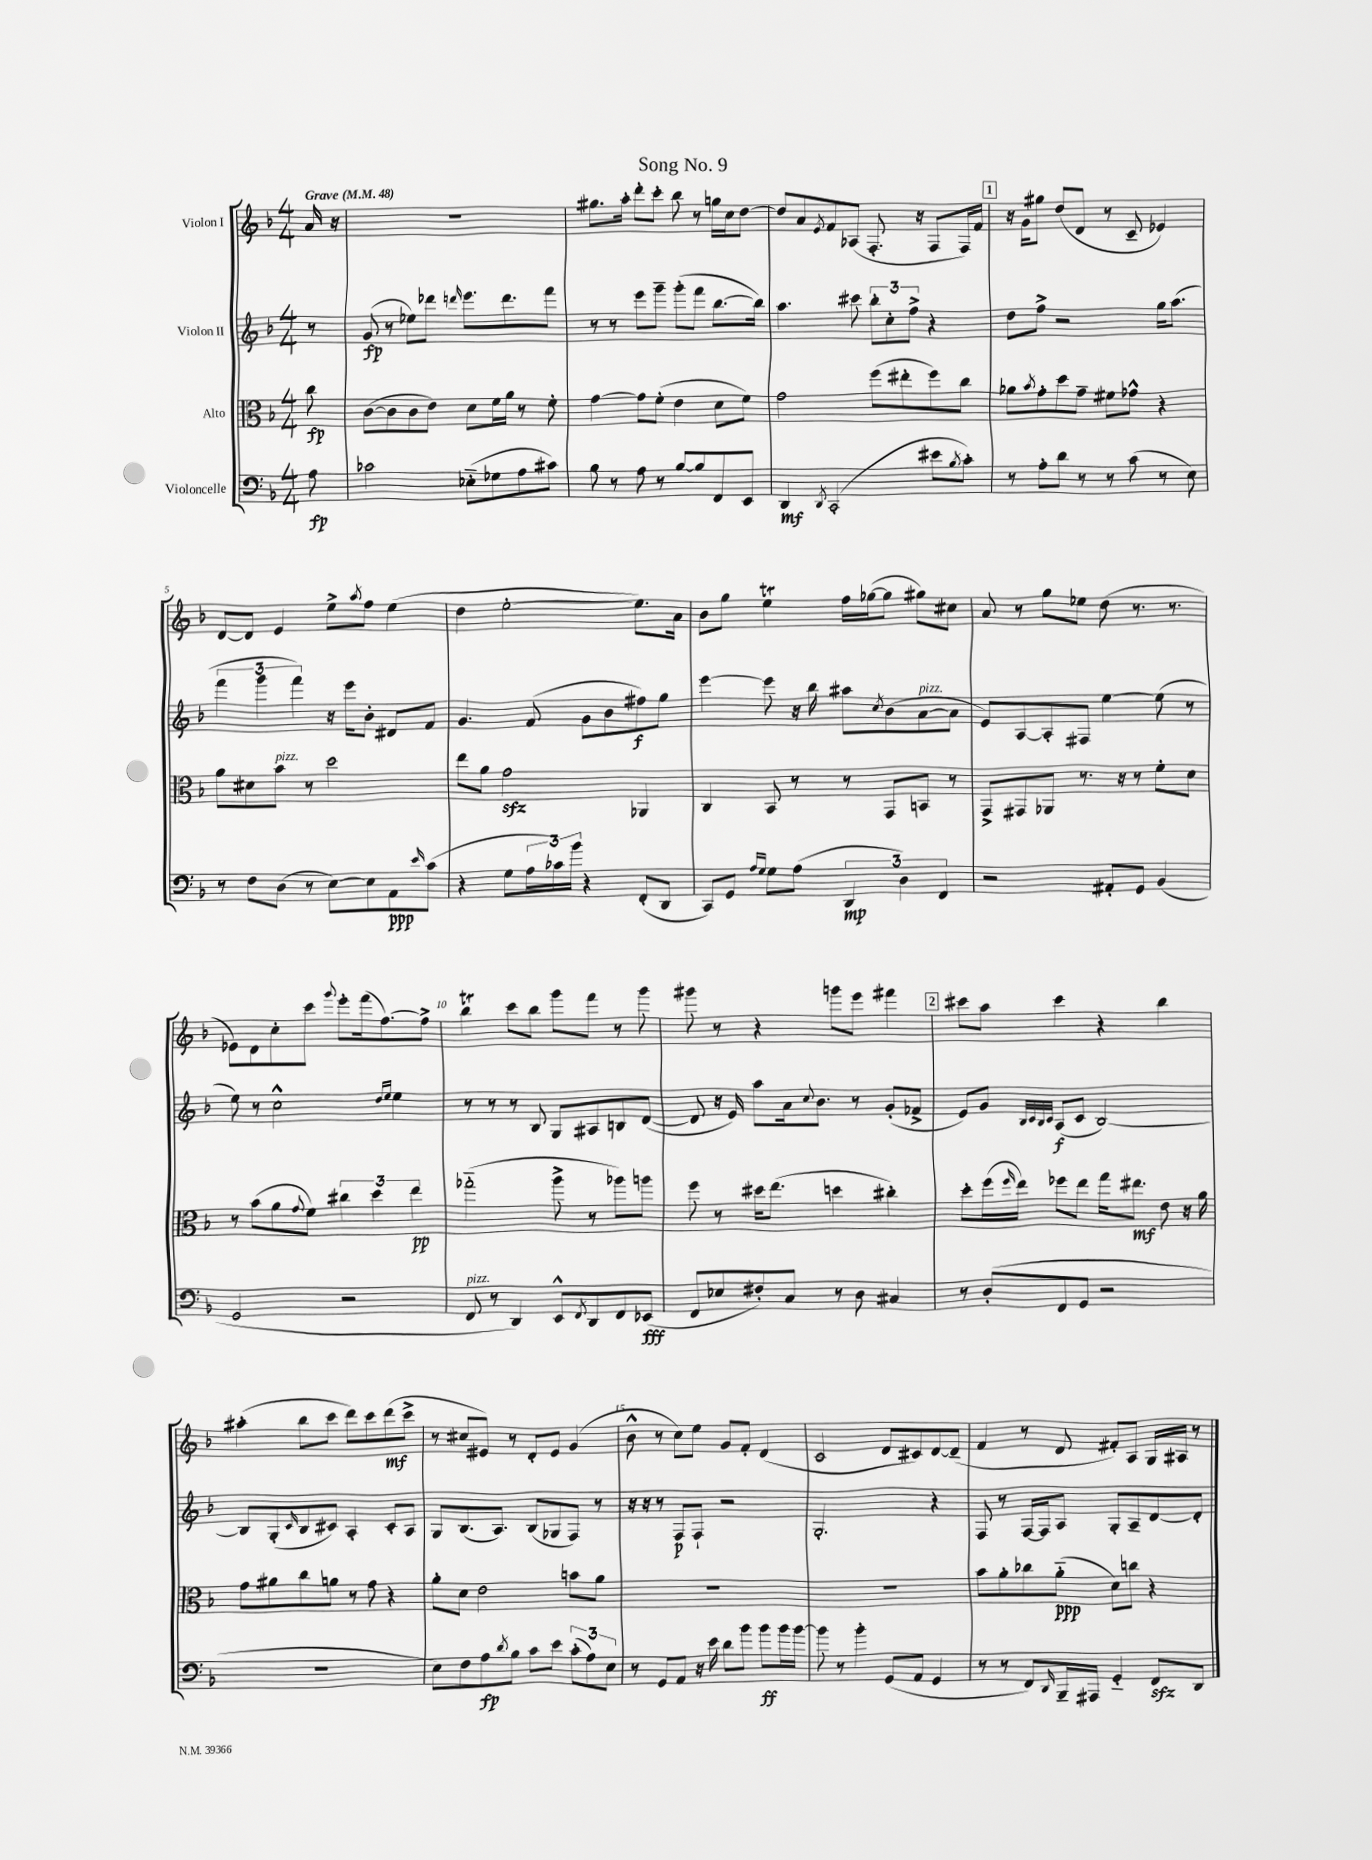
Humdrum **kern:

**kern	**kern	**kern	**kern
*staff4	*staff3	*staff2	*staff1
*clefF4	*clefC3	*clefG2	*clefG2
*k[b-]	*k[b-]	*k[b-]	*k[b-]
*M4/4	*M4/4	*M4/4	*M4/4
*MM48	*MM48	*MM48	*MM48
8A	8cc	8r	16a
.	.	.	16r
=	=	=	=
2c-	([8c	(8g	1r
.	8c]	8r	.
.	8c	8ee-)	.
.	8e)	8ddd-	.
.	.	16qqddd	.
(8E-'~	8d	8.eee	.
8G-	16f	.	.
.	16a	8.ddd	.
8A	8r	.	.
8c#)	8f'	8fff	.
=	=	=	=
8B-	[4g	8r	8.gg#
8r	.	8r	.
.	.	.	16aa'
8A	8g]	8eee	8ddd'
8r	(8f'	8ggg~	8ccc'
[8B-	4e	(8ggg'	8bb-
8B-]	.	8fff	8r
8FF	8d	[8.bb-	16gg
.	.	.	16cc
8EE	8f)	.	[8dd
.	.	16bb-])	.
=	=	=	=
4DD	2g	4.aa	8dd]
.	.	.	8a
8qDD	.	.	8qe
(2CC'	.	.	8f
.	.	8ccc#	(8A-
.	(8ff	12bb-'	8.F'
.	.	12cc'	.
.	8ee#'	.	.
.	.	12ff^	.
.	.	.	16r
8e#	8ff)	4r	8F
8qB-	.	.	.
8c')	8cc	.	16F)
.	.	.	16f
=	=	=	=
8r	8a-	8dd	16r
.	.	.	16g
.	8qb-	.	.
8A'	8g'	8ff^	8gg#
8d	8dd	2r	(8dd
8r	8g~	.	8d
8r	8f#	.	8r
(8c	8g-^^	.	8c~
8r	4r	16gg	4e-)
.	.	(8.aa	.
8E)	.	.	.
=	=	=	=
8r	8a	6fff	[8d
8F	8d#	.	8d]
.	.	6ggg	.
(8D	8b-	.	4e
.	.	6fff)	.
8r	8r	.	.
[8E)	2dd	16r	8ee^
.	.	16eee	.
.	.	.	8qaa
8E]	.	8b-'	8ff
8AA	.	8d#	(4ee
16qqe	.	.	.
(8c	.	8f	.
=	=	=	=
4r	8ee	4.g	4dd
.	8a	.	.
8G	2g	.	[2ee'
24A	.	(8f	.
24c-)	.	.	.
24b-	.	.	.
4r	.	8g	.
.	.	8b-	.
(8FF'	4AA-	8ff#)	8.ee])
8DD	.	8gg	.
.	.	.	16a
=	=	=	=
8CC)	4C	[4eee	8b-
8GG	.	.	8gg
16qqA	.	.	.
16qqG	.	.	.
8G	8BB-	8eee]	4ee
(8A	8r	16r	.
.	.	16bb-	.
6DD	8r	8aa#	16ff
.	.	.	([16gg-
.	.	8qcc	.
.	8GG	(8b-	8gg-]
6D)	.	.	.
.	8BB	[8a	8gg#)
6FF	.	.	.
.	8r	8a]	8cc#
=	=	=	=
2r	8GG^	8e)	8a
.	8GG#	[8A	8r
.	8AA-	8A']	8gg
.	8.r	8F#	8ee-
8AA#'	.	[4ee	(8dd
.	16r	.	.
8GG	8r	.	8.r
(4BB-	8f'	(8ee]	.
.	.	.	8.r
.	8d	8r	.
=	=	=	=
2GG	8r	8ee)	8e-)
.	(8b-	8r	8d
.	8a	2cc^^	8cc'
.	8qqg	.	.
.	8f)	.	8ccc
.	.	.	8qqggg
2r	6cc#	.	8eee'
.	.	.	(16fff
.	6dd	.	.
.	.	.	[8.ff)
.	.	16qqdd	.
.	.	16qqee	.
.	.	4ee	.
.	6ee	.	.
.	.	.	8ff^]
=	=	=	=
8FF	(2gg-'~	8r	4bb-
8r	.	8r	.
4DD)	.	8r	8ccc
.	.	8B-	8bb-
8EE^^	8aa^	8G	8ggg
8qFF	.	.	.
8DD	8r	8A#	8fff
8FF	8aa-)	8B	8r
(8EE-	8aa	([8d	8ggg
=	=	=	=
8FF	8ff	8d]	8ggg#
8E-	8r	16r	8r
.	.	16e)	.
8F#')	16dd#	8aa	4r
.	(8.ee	.	.
8C	.	16a	.
.	.	8qqcc	.
.	.	8.b-	.
8r	4dd	.	8ggg
8D	.	8r	8eee
4C#	4cc#')	(8g'	4fff#
.	.	8f-^	.
=	=	=	=
8r	8dd'	8e)	8ccc#
(8D'	(16ff	8g	8aa
.	16qqff	.	.
.	16ee)	.	.
.	.	32qqB-	.
.	.	32qqc	.
.	.	32qqB-	.
.	.	32qqc	.
8FF	8ff-	(8A	4ccc#
8GG	8ee	8c	.
2r	16gg	[2B-)	4r
.	8.ee#	.	.
.	8e	.	4bb-
.	16r	.	.
.	16a	.	.
=	=	=	=
1r	8g	8B-]	(4aa#'
.	8a#	(8G'	.
.	.	16qqc	.
.	8cc	8B-	8bb-
.	8a	8c#)	8ccc
.	8r	4A'	8ddd)
.	8g	.	8ccc
.	4r	8c#'	(8ddd
.	.	8A	8ccc^
=	=	=	=
8E)	8a'	8G	8r
8F	8d	(8.B-	8cc#
8A	2e	.	8e#)
.	.	8.A)	.
8qd	.	.	.
8B-	.	.	8r
8c	.	(8B-	8d'
8e	.	8G-	8e#
(12c'	8b	8F)	(4g
12A)	.	.	.
.	8a	8r	.
12E	.	.	.
=	=	=	=
8r	1r	16r	8b-^^
.	.	16r	.
8GG	.	8r	8r
8AA	.	8F	8cc)
16r	.	8F`	8ee
16e	.	.	.
8d	.	2r	8g
8b-	.	.	8f'
8b-	.	.	(4d
16b-	.	.	.
[16b-	.	.	.
=	=	=	=
8b-]	1r	2.G'	2c
8r	.	.	.
4b-'	.	.	.
(8GG	.	.	8d
8AA	.	.	8c#)
4GG	.	4r	[8d
.	.	.	(8d~]
=	=	=	=
8r	8b-	8F	4f
8r	8a'	8r	.
8FF)	8cc-	[16F	8r
.	.	16F]	.
16qqDD	.	.	.
16BBB-~	(8a'~	8A	8d
16AAA#	.	.	.
4GG'~	8d)	8G'	8f#')
.	8cc	8A~	8A
8FF	4r	[8d	16G
.	.	.	16A#
8DD	.	8d']	8r
==	==	==	==
*-	*-	*-	*-
